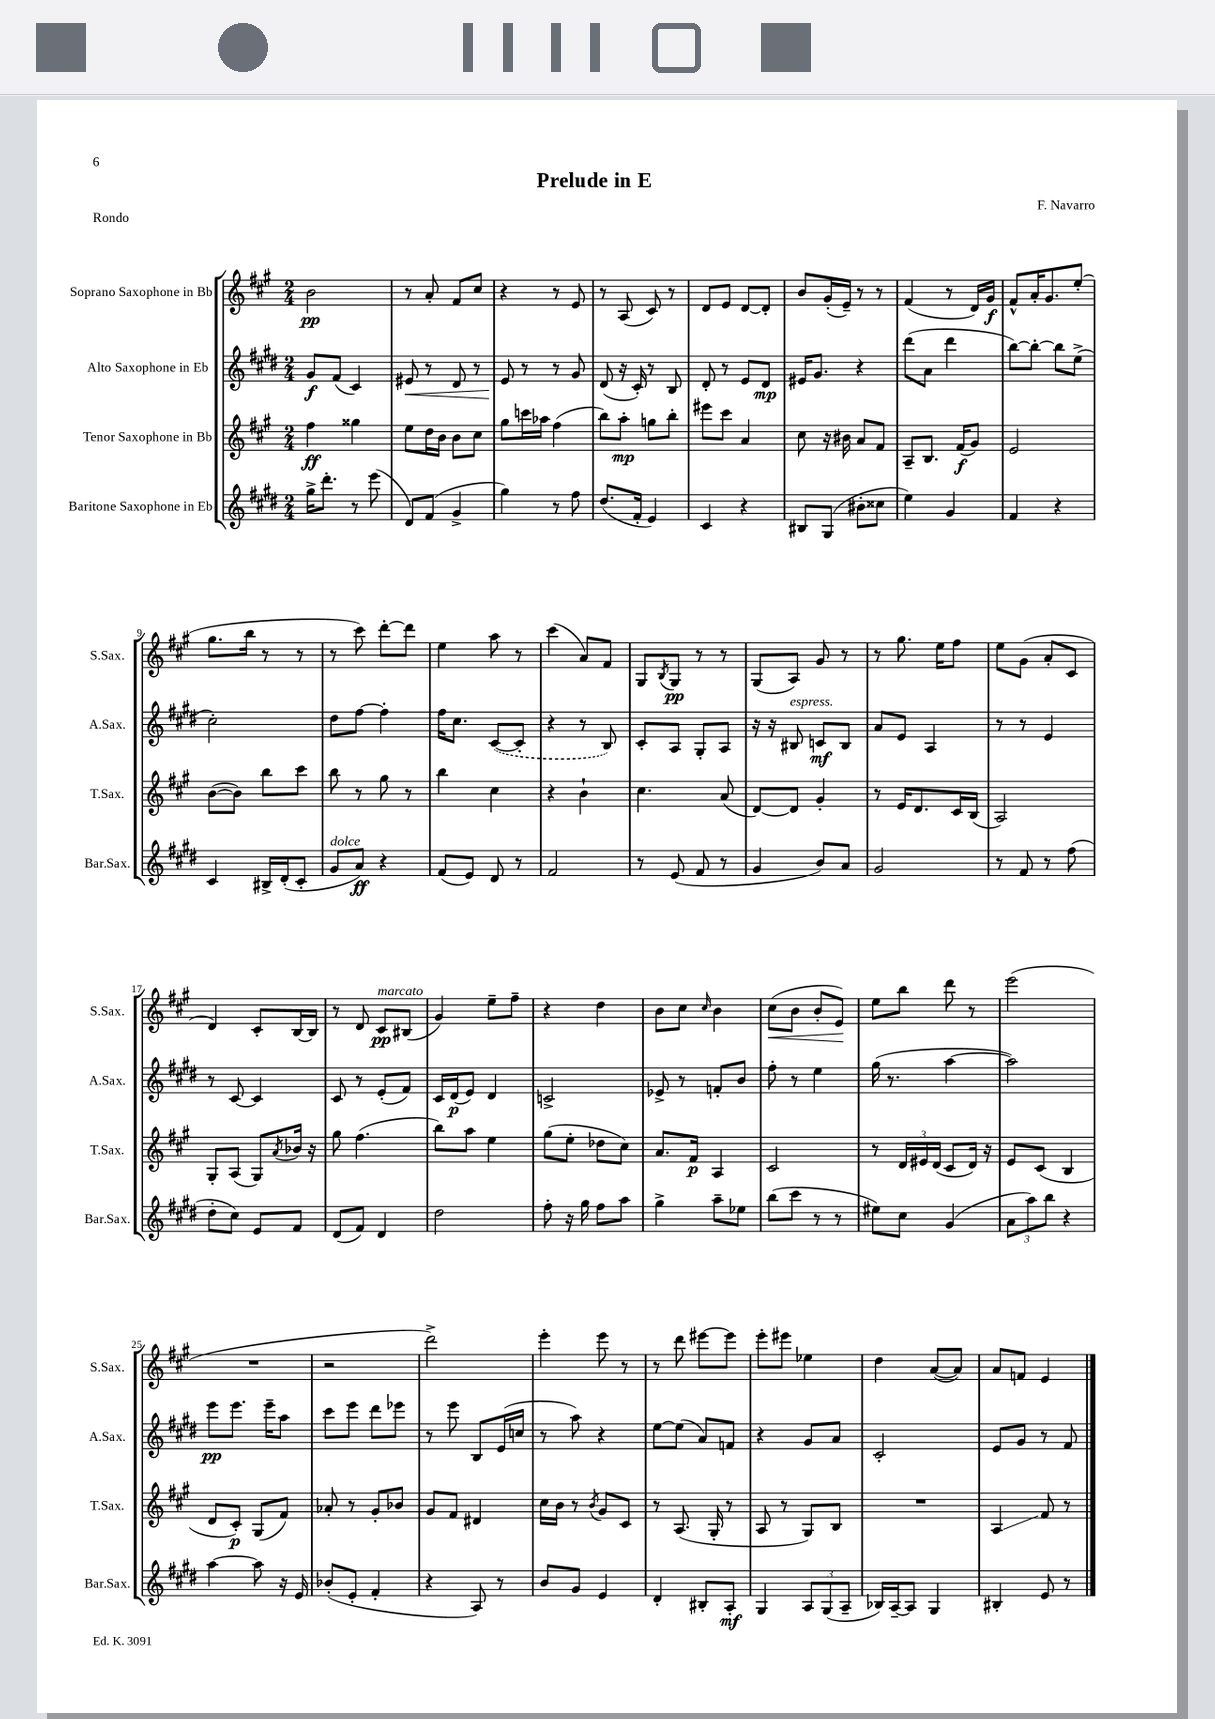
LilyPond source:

\header { title = "Prelude in E" composer = "F. Navarro" piece = "Rondo" }
<<
\new StaffGroup <<
\new Staff = "s0" \with { instrumentName = "Soprano Saxophone in Bb" shortInstrumentName = "S.Sax." } {
    \clef treble \key a \major \numericTimeSignature \time 2/4
    b'2\pp |
    r8 a'8-. fis'8 cis''8 |
    r4 r8 e'8 |
    r8 a8( cis'8) r8 |
    d'8 e'8 d'8~ d'8-. |
    b'8 gis'16-.( e'16--) r8 r8 |
    fis'4( r8 d'16) gis'16\f |
    fis'8-^ a'16-. gis'8. e''8-.( |
    gis''8. b''16 r8 r8 |
    r8 cis'''8) d'''8~-. d'''8 |
    e''4 a''8 r8 |
    cis'''4( a'8) fis'8 |
    gis8 \acciaccatura { b8 } gis8\pp r8 r8 |
    gis8( a8) gis'8 r8 |
    r8 gis''8. e''16 fis''8 |
    e''8 gis'8( a'8-. cis'8 |
    d'4) cis'8-. b16~ b16 |
    r8 d'8 cis'8\pp^\markup { \italic "marcato" } bis8( |
    gis'4) e''8-- fis''8-- |
    r4 d''4 |
    b'8 cis''8 \grace { cis''16 } b'4 |
    cis''8\<( b'8 b'8-. e'8\!) |
    e''8 b''8 d'''8 r8 |
    e'''2( |
    R2 |
    r2 |
    d'''2->) |
    e'''4-. e'''8 r8 |
    r8 d'''8 eis'''8~ eis'''8 |
    e'''8-. eis'''8 ees''4 |
    d''4 a'8~( a'8) |
    a'8 f'8 e'4 \bar "|." |
}
\new Staff = "s1" \with { instrumentName = "Alto Saxophone in Eb" shortInstrumentName = "A.Sax." } {
    \clef treble \key e \major \numericTimeSignature \time 2/4
    gis'8\f fis'8( cis'4) |
    eis'8\< r8 dis'8 r8 |
    e'8\! r8 r8 gis'8 |
    dis'8( r16 cis'16-.) r8 b8 |
    dis'8-. r8 e'8 dis'8\mp |
    eis'16 gis'8. r4 |
    dis'''8( a'8 dis'''4 |
    b''8~) b''8~-. b''8 e''8->( |
    cis''2-.) |
    dis''8 fis''8~ fis''4-. |
    fis''16 cis''8. \once \slurDashed cis'8~( cis'8-. |
    r4 r8 b8) |
    cis'8-. a8 gis8-. a8 |
    r16 r16 bis8^\markup { \italic "espress." } c'8\mf bis8 |
    a'8 e'8 a4 |
    r8 r8 e'4 |
    r8 cis'8~ cis'4 |
    cis'8 r8 e'8-.( fis'8) |
    cis'16 dis'16\p( e'8) dis'4 |
    c'2-> |
    ees'8-> r8 f'8-. b'8 |
    fis''8-. r8 e''4 |
    gis''16( r8. a''4~ |
    a''2) |
    e'''8\pp e'''8. e'''16-- a''8 |
    cis'''8 e'''8 dis'''8 ees'''8 |
    r8 e'''8 b8 e'16( c''16 |
    r8 a''8) r4 |
    e''8~ e''8( a'8) f'8 |
    r4 gis'8 a'8 |
    cis'2-. |
    e'8 gis'8 r8 fis'8 \bar "|." |
}
\new Staff = "s2" \with { instrumentName = "Tenor Saxophone in Bb" shortInstrumentName = "T.Sax." } {
    \clef treble \key a \major \numericTimeSignature \time 2/4
    fis''4\ff gisis''4 |
    e''8 d''16 b'16 b'8 cis''8 |
    gis''8 c'''16 aes''16 fis''4( |
    b''8) a''8-.\mp g''8 b''8-. |
    eis'''8 cis'''8 a'4 |
    cis''8 r16 bis'16 a'8 fis'8 |
    a8-- b8. fis'16\f( gis'8) |
    e'2 |
    b'8~( b'8) b''8 cis'''8 |
    b''8 r8 gis''8 r8 |
    b''4 cis''4 |
    r4 b'4-! |
    cis''4. a'8( |
    d'8~) d'8 gis'4-. |
    r8 e'16 d'8. cis'16 b16( |
    a2) |
    gis8-. a8( gis8) \acciaccatura { a'8 } bes'16 r16 |
    gis''8 fis''4.( |
    b''8) a''8 e''4 |
    gis''8( e''8-. des''8 cis''8) |
    a'8. fis'16\p a4 |
    cis'2 |
    r8 \tuplet 3/2 { d'16 eis'16 d'16( } cis'8 d'16) r16 |
    e'8 cis'8( b4 |
    d'8 cis'8-.\p) gis8( fis'8) |
    aes'8-. r8 gis'8-. bes'8 |
    gis'8 fis'8 dis'4 |
    cis''16 b'16 r8 \acciaccatura { b'8 } gis'8 cis'8 |
    r8 a8.( gis16-. r8 |
    a8 r8 gis8) b8 |
    R2 |
    a4\glissando fis'8 r8 \bar "|." |
}
\new Staff = "s3" \with { instrumentName = "Baritone Saxophone in Eb" shortInstrumentName = "Bar.Sax." } {
    \clef treble \key e \major \numericTimeSignature \time 2/4
    gis''16-> dis'''8.-. r8 e'''8( |
    dis'8) fis'8( gis'4-> |
    gis''4) r8 fis''8 |
    dis''8.( fis'16-. e'4) |
    cis'4 r4 |
    bis8 gis8( bis'8-. cisis''8 |
    e''4) gis'4 |
    fis'4 r4 |
    cis'4 bis16-> dis'16-.( cis'8-. |
    gis'8^\markup { \italic "dolce" } a'8\ff) r4 |
    fis'8( e'8) dis'8 r8 |
    fis'2 |
    r8 e'8( fis'8 r8 |
    gis'4 b'8) a'8 |
    gis'2 |
    r8 fis'8 r8 fis''8( |
    dis''8-. cis''8) e'8 fis'8 |
    dis'8( fis'8) dis'4 |
    dis''2 |
    fis''8-. r16 gis''16 fis''8 a''8 |
    gis''4-> a''8-- ees''8 |
    b''8( cis'''8 r8 r8 |
    eis''8) cis''8 gis'4( |
    \tuplet 3/2 { a'8 a''8) b''8 } r4 |
    a''4~ a''8 r16 e'16 |
    bes'8-.( e'8-. fis'4-. |
    r4 a8) r8 |
    b'8 gis'8 e'4 |
    dis'4-. bis8-. a8-.\mf |
    gis4 \tuplet 3/2 { a8 gis8( a8-- } |
    bes16) a16~-- a8 gis4 |
    bis4-. e'8 r8 \bar "|." |
}
>>
>>
